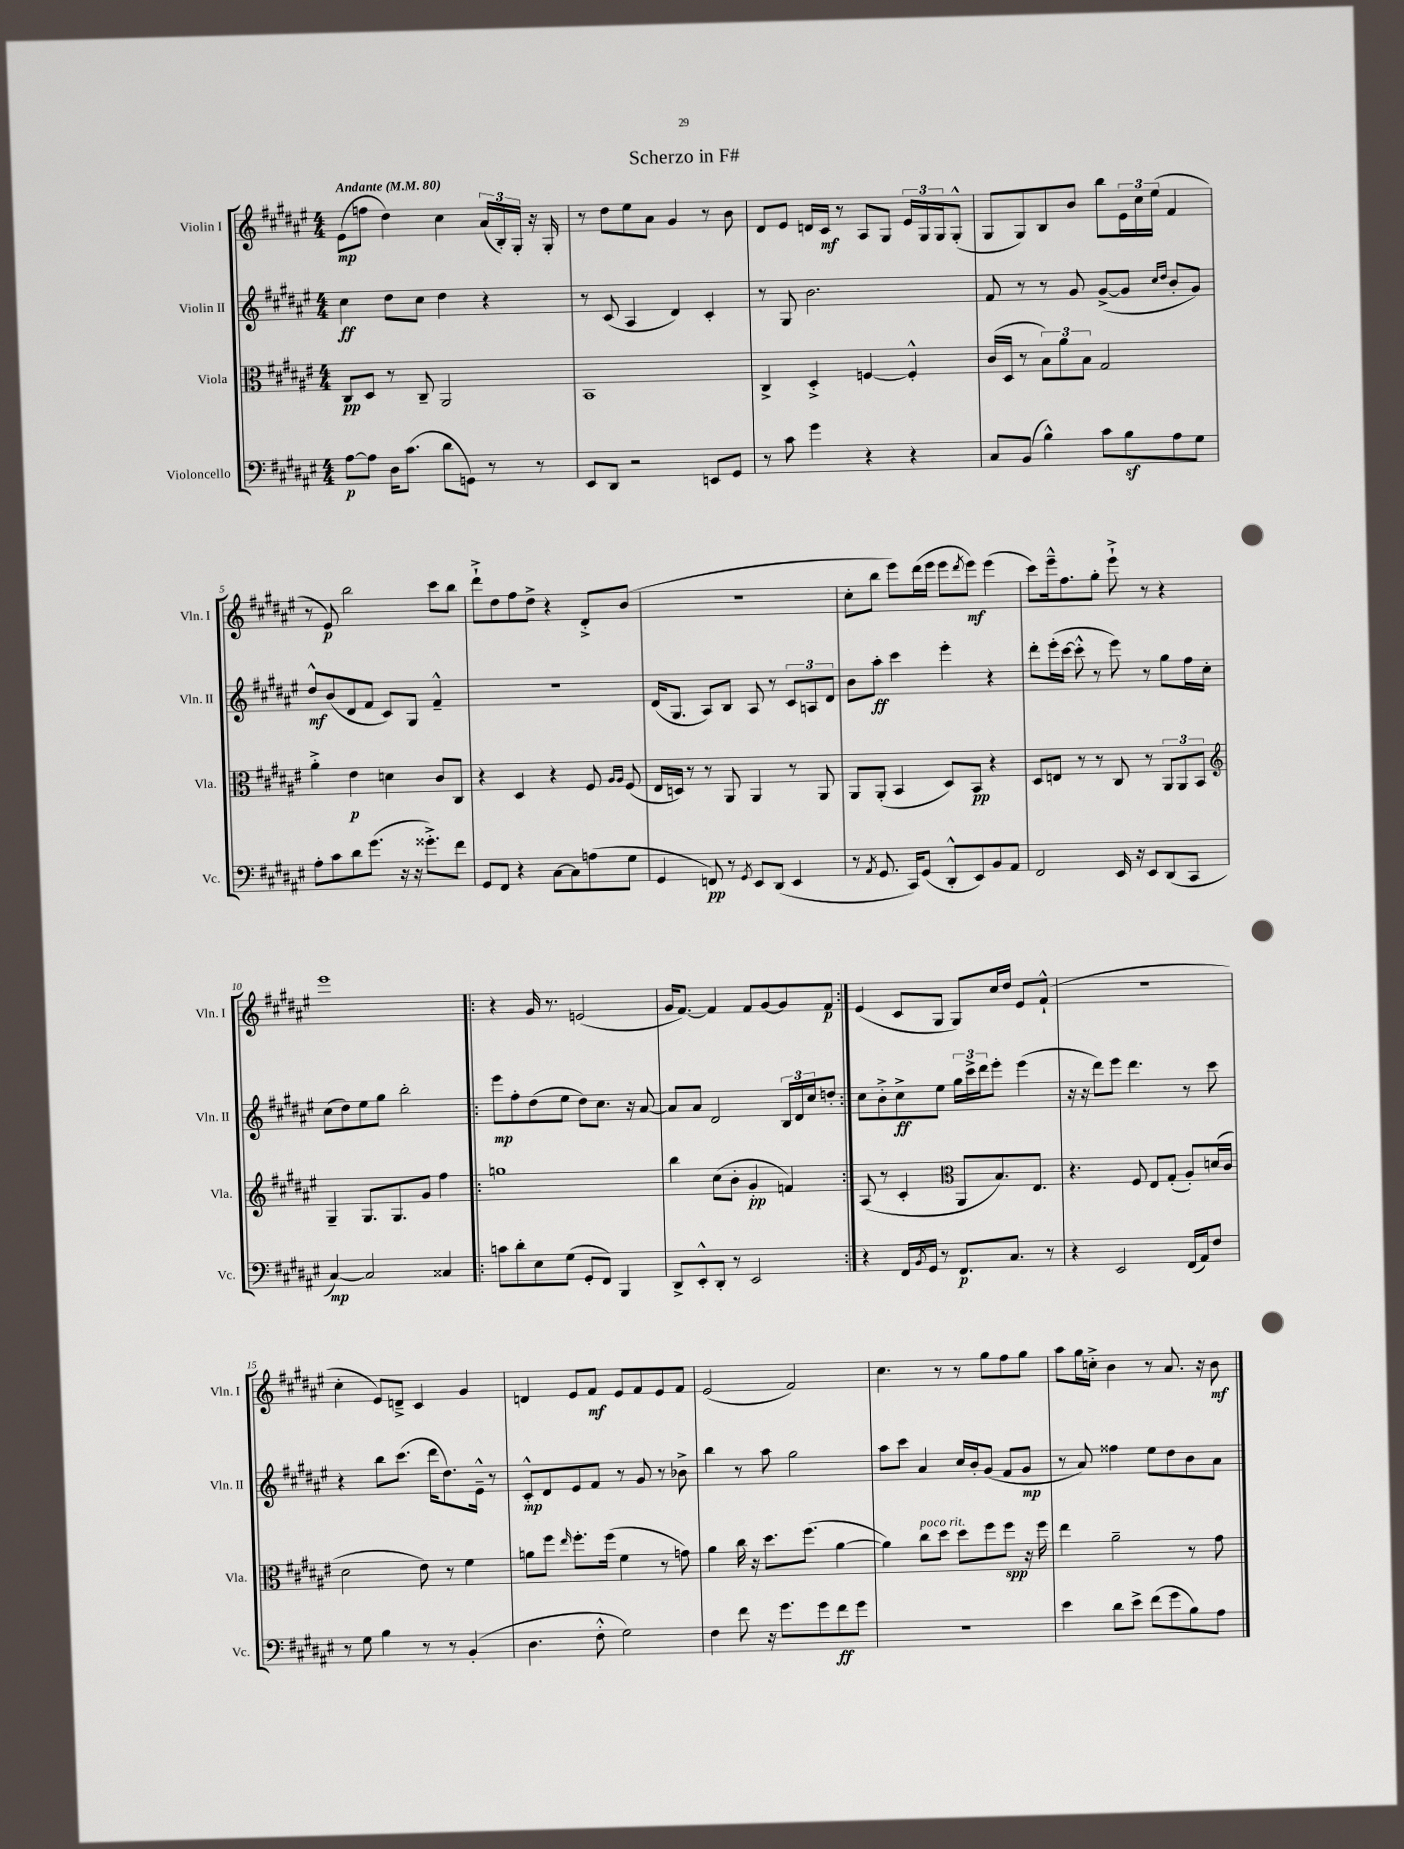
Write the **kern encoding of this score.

**kern	**dynam	**kern	**dynam	**kern	**dynam	**kern	**dynam
*part4	*part4	*part3	*part3	*part2	*part2	*part1	*part1
*staff4	*staff4	*staff3	*staff3	*staff2	*staff2	*staff1	*staff1
*I"Violoncello	*	*I"Viola	*	*I"Violin II	*	*I"Violin I	*
*I'Vc.	*	*I'Vla.	*	*I'Vln. II	*	*I'Vln. I	*
*clefF4	*	*clefC3	*	*clefG2	*	*clefG2	*
*k[f#c#g#d#a#e#]	*	*k[f#c#g#d#a#e#]	*	*k[f#c#g#d#a#e#]	*	*k[f#c#g#d#a#e#]	*
*M4/4	*	*M4/4	*	*M4/4	*	*M4/4	*
*MM80	*	*MM80	*	*MM80	*	*MM80	*
=1	=1	=1	=1	=1	=1	=1	=1
!	!	!	!	!	!	!LO:TX:a:B:t=Andante	!
[8A#\L	p	8C#/L	pp	4cc#\	ff	(8e#\L	mp
8A#\J]	.	8D#/J	.	.	.	8ffn\J	.
16D#\KL	.	8r	.	8dd#\L	.	4dd#\)	.
(8.c#\J	.	.	.	.	.	.	.
.	.	8C#~/	.	8cc#\J	.	.	.
8d#\L	.	2AA#/	.	4dd#\	.	4cc#\	.
8GGn\J)	.	.	.	.	.	.	.
8r	.	.	.	4r	.	(24a#/LL	.
.	.	.	.	.	.	24B'/)	.
.	.	.	.	.	.	24G#'/JJ	.
8r	.	.	.	.	.	16r	.
.	.	.	.	.	.	16G#'/	.
=2	=2	=2	=2	=2	=2	=2	=2
8EE#/L	.	1BB	.	8r	.	8r	.
8DD#/J	.	.	.	(8c#/	.	8dd#\L	.
2r	.	.	.	4A#/	.	8ee#\	.
.	.	.	.	.	.	8a#\J	.
.	.	.	.	4d#/)	.	4g#/	.
8EEn/L	.	.	.	4c#'/	.	8r	.
8GG#/J	.	.	.	.	.	8b\	.
=3	=3	=3	=3	=3	=3	=3	=3
8r	.	4C#^/	.	8r	.	8d#/L	.
8c#\	.	.	.	8G#/	.	8e#/J	.
4g#\	.	4D#'^/	.	2.b\	.	16dn/LL	.
.	.	.	.	.	.	16c#/JJ	mf
.	.	.	.	.	.	8r	.
4r	.	[4Fn/	.	.	.	8A#/L	.
.	.	.	.	.	.	8G#/J	.
4r	.	4F'^^/]	.	.	.	24e#/LL	.
.	.	.	.	.	.	24G#/	.
.	.	.	.	.	.	24G#/J	.
.	.	.	.	.	.	(8G#'^^/J	.
=4	=4	=4	=4	=4	=4	=4	=4
8C#/L	.	(16c#/LL	.	8f#/	.	8G#/L	.
.	.	16D#/JJ	.	.	.	.	.
(8BB/J	.	8r	.	8r	.	8G#/)	.
4B^^\)	.	12B\L)	.	8r	.	8B/	.
.	.	12a#\	.	.	.	.	.
.	.	.	.	8g#/	.	8b/J	.
.	.	12B\J	.	.	.	.	.
8c#\L	.	2G#/	.	([8g#^/L	.	8bb\L	.
8Bz\	.	.	.	8g#/J]	.	24e#\L	.
.	.	.	.	.	.	24cc#\	.
.	.	.	.	.	.	(24ee#\JJ	.
.	.	.	.	16qqcc#/LL	.	.	.
.	.	.	.	16qqdd#/JJ	.	.	.
8A#\	.	.	.	8b'/L	.	4f#/	.
8G#\J	.	.	.	8g#/J)	.	.	.
!!LO:LB:g=z
=5	=5	=5	=5	=5	=5	=5	=5
8A#'\L	.	4a#'^\	.	8dd#^^/L	mf	8r	.
8c#\	.	.	.	(8b/	.	8e#/)	p
8d#\	.	4e#\	p	8d#/	.	2bb\	.
(8.g#\J	.	.	.	8f#/J	.	.	.
.	.	4dn\	.	8c#/L)	.	.	.
16r	.	.	.	.	.	.	.
16r	.	.	.	8G#/J	.	.	.
8.g##X'^\L)	.	.	.	.	.	.	.
.	.	8c#/L	.	4f#~^^/	.	8ccc#\L	.
8f#\J	.	8C#/J	.	.	.	8bb\J	.
=6	=6	=6	=6	=6	=6	=6	=6
8GG#/L	.	4r	.	1r	.	8ddd#`^\L	.
8FF#/J	.	.	.	.	.	8dd#\	.
4r	.	4D#/	.	.	.	8ff#\	.
.	.	.	.	.	.	8dd#^\J	.
[8C#\L	.	4r	.	.	.	4r	.
8C#\]	.	.	.	.	.	.	.
(8An\	.	8F#/	.	.	.	8d#'^/L	.
.	.	16qqA#/LL	.	.	.	.	.
.	.	16qqA#/JJ	.	.	.	.	.
8G#\J	.	(8F#/	.	.	.	(8b/J	.
=7	=7	=7	=7	=7	=7	=7	=7
4GG#/	.	16E#/LL	.	(16d#/KL	.	1r	.
.	.	16Dn/JJ)	.	8.G#/J	.	.	.
.	.	8r	.	.	.	.	.
8FFn/)	pp	8r	.	8A#/L)	.	.	.
8r	.	8AA#/	.	8B/J	.	.	.
8qGG#/	.	.	.	.	.	.	.
8EE#/L	.	4AA#/	.	8A#/	.	.	.
(8DD#/J	.	.	.	8r	.	.	.
4EE#/	.	8r	.	12c#/L	.	.	.
.	.	.	.	12An/	.	.	.
.	.	8AA#/	.	.	.	.	.
.	.	.	.	12d#/J	.	.	.
=8	=8	=8	=8	=8	=8	=8	=8
8r	.	8AA#/L	.	8b\L	.	8cc#'\L	.
8qAA#/	.	.	.	.	.	.	.
8.GG#/	.	(8AA#'/J	.	8aa#'\J	ff	8bb\J	.
.	.	4BB/	.	4ccc#\	.	8eee#\L)	.
16CC#/KL)	.	.	.	.	.	.	.
(8GG#/J	.	.	.	.	.	(16ddd#\L	.
.	.	.	.	.	.	16eee#\JJ	.
8DD#'^^/L	.	8D#/L)	.	4eee#'\	.	8eee#\L	.
.	.	.	.	.	.	8qddd#/	.
8EE#/)	.	8BB/J	pp	.	.	8eee#\J)	mf
8BB/	.	4r	.	4r	.	(4eee#\	.
8AA#/J	.	.	.	.	.	.	.
=9	=9	=9	=9	=9	=9	=9	=9
2FF#/	.	8D#/L	.	8ddd#'\L	.	8ccc#\L)	.
.	.	8En/J	.	(16eee#'\L	.	16eee#~^^\k	.
.	.	.	.	[16ccc#\JJ	.	8.ff#\	.
.	.	8r	.	8ccc#'^^\]	.	.	.
.	.	8r	.	8r	.	8gg#'\J	.
16EE#/	.	8C#/	.	8eee#\)	.	8eee#`^\	.
16r	.	.	.	.	.	.	.
8EE#/L	.	8r	.	8r	.	8r	.
(8DD#/	.	12AA#/L	.	8gg#\L	.	4r	.
.	.	12AA#/	.	.	.	.	.
8CC#/J	.	.	.	16ff#\L	.	.	.
.	.	12BB/J	.	.	.	.	.
.	.	.	.	16cc#'\JJ	.	.	.
!!LO:LB:g=z
=10	=10	=10	=10	=10	=10	=10	=10
*	*	*clefG2	*	*	*	*	*
[4C#/)	mp	4G#~/	.	(8cc#\L	.	1eee#	.
.	.	.	.	8dd#\)	.	.	.
2C#/]	.	8.G#/L	.	8ee#\	.	.	.
.	.	.	.	8gg#\J	.	.	.
.	.	8.G#/	.	.	.	.	.
.	.	.	.	2bb'\	.	.	.
.	.	8g#/J	.	.	.	.	.
4C##X/	.	4ff#\	.	.	.	.	.
=11!|:	=11!|:	=11!|:	=11!|:	=11!|:	=11!|:	=11!|:	=11!|:
8cn\L	.	1ggn	.	8eee#\L	mp	4r	.
8d#'\	.	.	.	8ff#'\	.	.	.
8E#\	.	.	.	(8dd#\	.	16g#/	.
.	.	.	.	.	.	8.r	.
(8G#\J	.	.	.	8ee#\J	.	.	.
8GG#'/L	.	.	.	8dd#\L)	.	(2en/	.
8FF#/J)	.	.	.	8.cc#\J	.	.	.
4BBB/	.	.	.	.	.	.	.
.	.	.	.	16r	.	.	.
.	.	.	.	[8a#/	.	.	.
=12	=12	=12	=12	=12	=12	=12	=12
8DD#^/L	.	4bb\	.	8a#/L]	.	16g#/KL	.
.	.	.	.	.	.	[8.f#/J)	.
8EE#'^^/	.	.	.	8a#/J	.	.	.
8DD#'/J	.	(8cc#\L	.	2d#/	.	4f#/]	.
8r	.	8b'\J	.	.	.	.	.
2EE#/	.	4g#'/	pp	.	.	8f#/L	.
.	.	.	.	.	.	[8g#/	.
.	.	4fn/)	.	24B/LL	.	8g#/]	.
.	.	.	.	24d#/	.	.	.
.	.	.	.	24cc#/J	.	.	.
.	.	.	.	8ddn'/J	.	8f#/J	p
=13:|!	=13:|!	=13:|!	=13:|!	=13:|!	=13:|!	=13:|!	=13:|!
4r	.	(8A#/	.	8cc#\L	.	(4e#/	.
.	.	8r	.	8b'^\	.	.	.
16FF#/LL	.	4c#'/	.	8cc#^\	ff	8c#/L	.
8qBB/	.	.	.	.	.	.	.
16GG#/JJ	.	.	.	.	.	.	.
8r	.	.	.	8ee#\J	.	8G#/J	.
*	*	*clefC3	*	*	*	*	*
8.FF#/L	p	8AA#/L	.	24gg#\LL	.	8G#/L)	.
.	.	.	.	24ccc#^\	.	.	.
.	.	.	.	24ddd#\J	.	.	.
.	.	8.B/)	.	8eee#'\J	.	16cc#/L	.
8.C#/J	.	.	.	.	.	16dd#/JJ	.
.	.	.	.	(4eee#\	.	8e#/L	.
.	.	8.E#/J	.	.	.	.	.
8r	.	.	.	.	.	(8f#`^^/J	.
=14	=14	=14	=14	=14	=14	=14	=14
4r	.	4.r	.	16r	.	1r	.
.	.	.	.	16r	.	.	.
.	.	.	.	8ddd#\L)	.	.	.
2EE#/	.	.	.	8eee#\J	.	.	.
.	.	8F#/	.	4.ddd#\	.	.	.
.	.	8E#/L	.	.	.	.	.
.	.	(8G#'/J	.	.	.	.	.
(16FF#/LL	.	8A#'/L)	.	8r	.	.	.
16AA#/J)	.	.	.	.	.	.	.
8F#/J	.	(16dn/L	.	8ccc#\	.	.	.
.	.	16c#/JJ	.	.	.	.	.
!!LO:LB:g=z
=15	=15	=15	=15	=15	=15	=15	=15
8r	.	2d#\	.	4r	.	4cc#'\	.
8G#\	.	.	.	.	.	.	.
4B\	.	.	.	8bb\L	.	8e#/L)	.
.	.	.	.	(8.ccc#\J	.	8dn~^/J	.
8r	.	8e#\)	.	.	.	4c#/	.
.	.	.	.	16ddd#\KL	.	.	.
8r	.	8r	.	8.dd#\)	.	.	.
(4BB'/	.	4f#\	.	.	.	4g#/	.
.	.	.	.	16e#~^^\Jk	.	.	.
.	.	.	.	8r	.	.	.
=16	=16	=16	=16	=16	=16	=16	=16
4.D#\	.	8an\L	.	8c#'^^/L	mp	4dn/	.
.	.	8ff#\J	.	8d#/	.	.	.
.	.	16qqee#/	.	.	.	.	.
.	.	8.ff#'\L	.	8e#/	.	8e#/L	.
8F#'^^\	.	.	.	8f#/J	.	8f#/J	mf
.	.	(16ff#\Jk	.	.	.	.	.
2G#\)	.	4f#\	.	8r	.	8e#/L	.
.	.	.	.	8g#/	.	8f#/	.
.	.	8r	.	8r	.	8e#/	.
.	.	8gn\)	.	8b-X^\	.	8f#/J	.
=17	=17	=17	=17	=17	=17	=17	=17
4F#\	.	4a#\	.	4bb\	.	(2e#/	.
8f#\	.	16cc#\	.	8r	.	.	.
.	.	16r	.	.	.	.	.
16r	.	8.dd#\L	.	8aa#\	.	.	.
8.g#\L	.	.	.	.	.	.	.
.	.	.	.	2gg#\	.	2f#/)	.
.	.	(8.ff#\J	.	.	.	.	.
8g#\	.	.	.	.	.	.	.
8f#\	ff	[4a#\	.	.	.	.	.
8g#\J	.	.	.	.	.	.	.
=18	=18	=18	=18	=18	=18	=18	=18
1r	.	4a#\])	.	8aa#\L	.	4.cc#\	.
.	.	.	.	8ccc#\J	.	.	.
!	!	!LO:TX:a:i:t=poco rit.	!	!	!	!	!
.	.	8cc#\L	.	4a#/	.	.	.
.	.	8dd#\J	.	.	.	8r	.
.	.	8dd#\L	.	16cc#/LL	.	8r	.
.	.	.	.	16b'/J	.	.	.
.	.	8ff#\	.	(8g#/J	.	8gg#\L	.
.	.	8ff#\J	spp	8f#/L	.	8ff#\	.
.	.	16r	.	8g#/J	mp	8gg#\J	.
.	.	16ff#\	.	.	.	.	.
=19	=19	=19	=19	=19	=19	=19	=19
4e#\	.	4ee#\	.	8r	.	8aa#\L	.
.	.	.	.	8a#/)	.	16gg#\L	.
.	.	.	.	.	.	16ccn'^\JJ	.
8d#\L	.	2a#~\	.	4ff##X\	.	4b\	.
8e#^\J	.	.	.	.	.	.	.
(8f#\L	.	.	.	8ee#\L	.	8r	.
8g#\	.	.	.	8dd#\	.	8.a#/	.
8B\)	.	8r	.	8b\	.	.	.
.	.	.	.	.	.	16r	.
8A#\J	.	8g#\	.	8a#\J	.	8b\	mf
==	==	==	==	==	==	==	==
*-	*-	*-	*-	*-	*-	*-	*-
